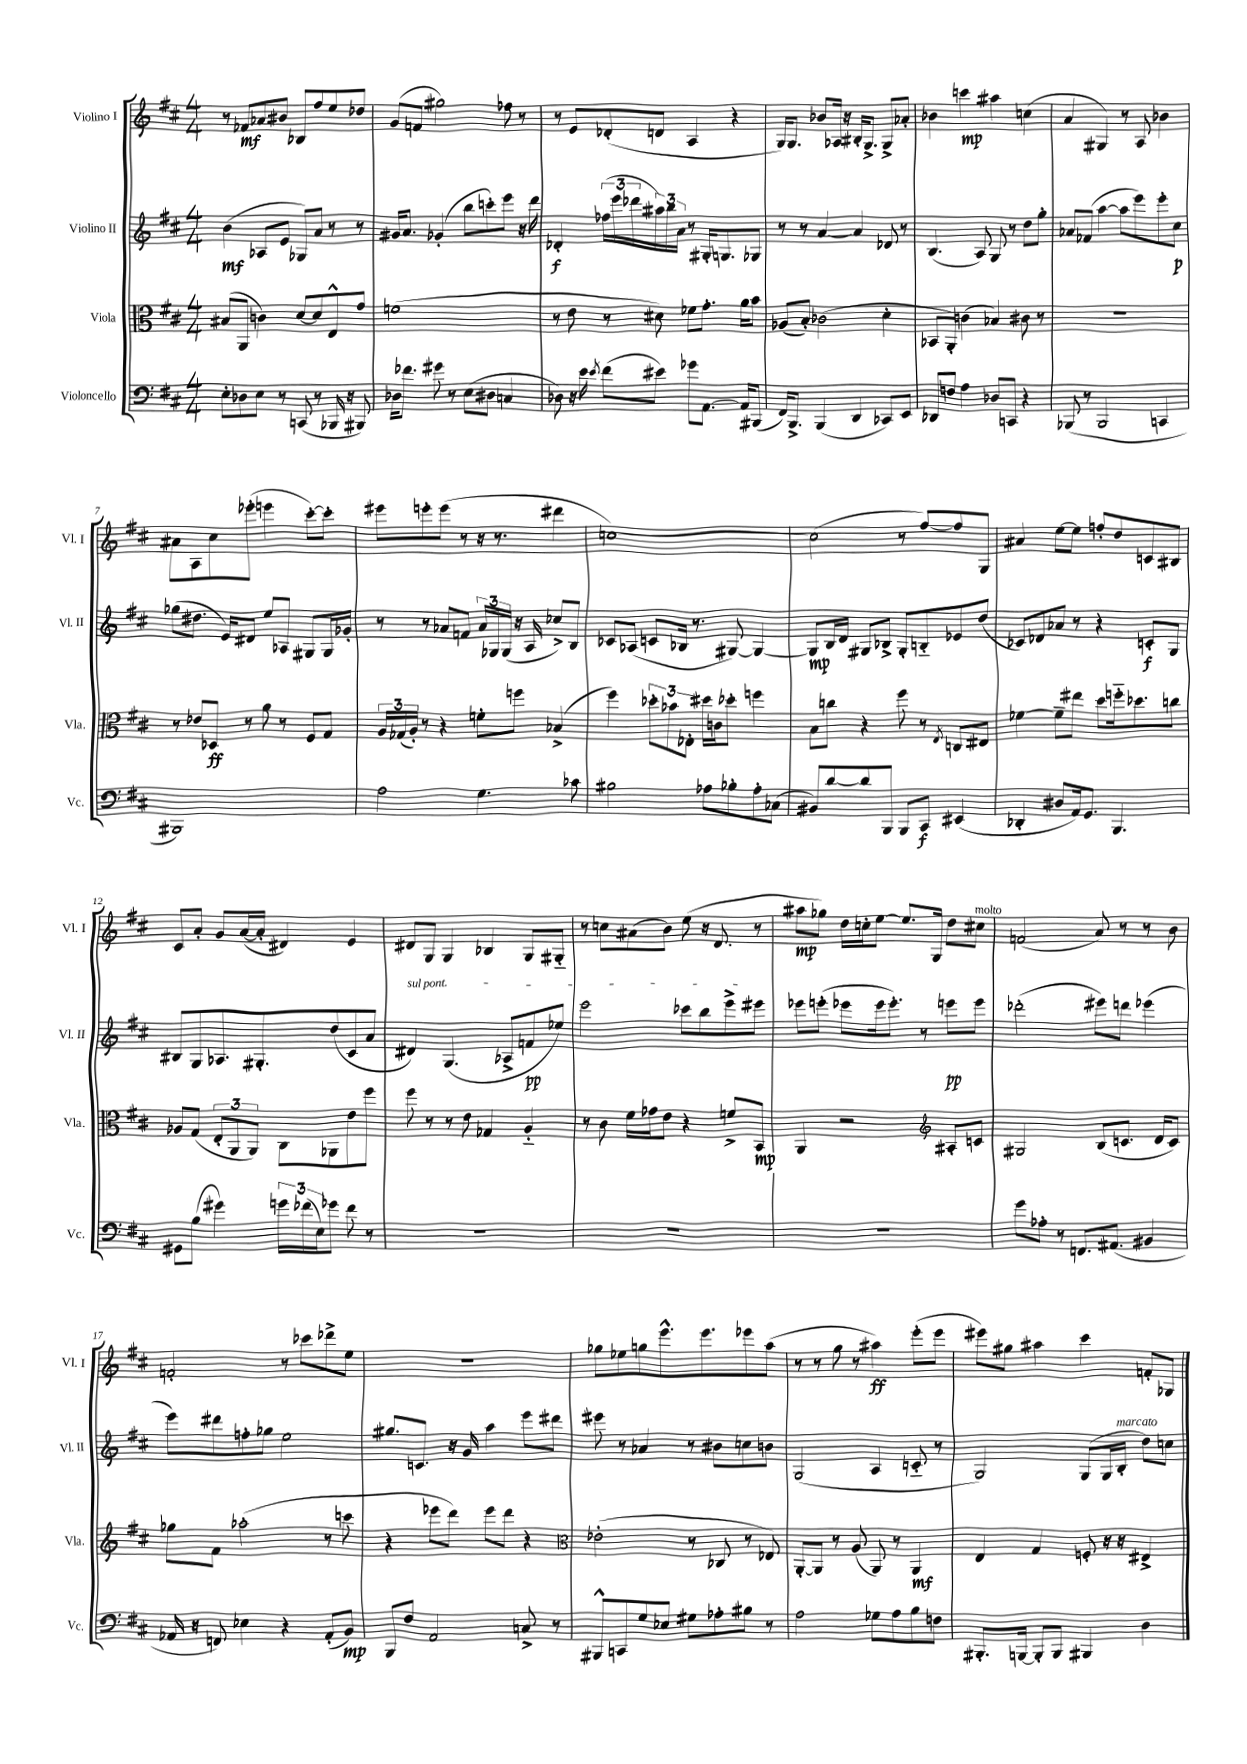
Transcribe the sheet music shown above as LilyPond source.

<<
\new StaffGroup <<
\new Staff = "s0" \with { instrumentName = "Violino I" shortInstrumentName = "Vl. I" } {
    \clef treble \key d \major \numericTimeSignature \time 4/4
    r8 fes'8\mf aes'8 bis'8 bes8 fis''8 e''8 des''8 |
    g'8( f'8 gis''2) fes''8 r8 |
    r8 e'8 des'8-.( d'8 a4 r4 |
    g16) g8. bes'8 aes16 r16 bis16-. g8.-> g8-> aes'8-. |
    bes'4 c'''4\mp ais''4 c''4( |
    a'4 gis4) r8 a8 bes'4 |
    ais'8 a8 cis''8 ees'''8-.( e'''4 cis'''8~-.) cis'''8-. |
    eis'''8 e'''8-. e'''8( r8 r16 r8. dis'''4 |
    c''1~) |
    c''2( r8 fis''8~) fis''8 g8 |
    ais'4 e''8~ e''8 f''8-. d''8 c'8 bis8 |
    cis'8 a'8-. g'8 a'16~( a'16-. dis'4) e'4 |
    dis'8 g8 g4 bes4 g8 gis8-_ |
    r8 c''8 ais'8( b'8) e''8( r16 d'8. r8 |
    ais''8\mp ges''8) d''16 c''16-. e''8~ e''8. g16 d''8 cis''8^\markup { \italic "molto" } |
    f'2( a'8) r8 r8 b'8 |
    f'2-. r8 ces'''8 des'''8-> e''8 |
    R1 |
    ges''8 ees''8 g''8 e'''8.-^ e'''8. ees'''8 a''8( |
    r8 r8 g''8 r8 ais''4\ff) e'''8-.( e'''8 |
    eis'''8) gis''8 ais''4 cis'''4 f'8-. ges8 \bar "|." |
}
\new Staff = "s1" \with { instrumentName = "Violino II" shortInstrumentName = "Vl. II" } {
    \clef treble \key d \major \numericTimeSignature \time 4/4
    b'4\mf( aes8 e'8 ges8) a'8 r8 r8 |
    gis'16 a'8. ges'4-.( b''8 c'''8-.) e'''8 r16 d'''16 |
    des'4-.\f \tuplet 3/2 { fes''16( e'''16 des'''16 } \tuplet 3/2 { ais''16) b''16 a'16 } r8 gis16-. g8. ges8 |
    r8 r8 a'4~ a'4 des'8 r8 |
    b4.( a8) g8 r8 d''8 g''8-. |
    aes'8 fes'8( a''4~ a''8 e'''8) e'''8-. cis''8\p |
    ges''8( dis''8. e'16) dis'8 e''8 aes8 gis8 gis16 ges'16-. |
    r8 r8 aes'8 f'8 \tuplet 3/2 { aes'16 ges16 ges16( } r16 a16 ces''8->) b8 |
    ces'8 aes8( c'8 bes16 r8. gis8~) gis4~ |
    gis8\mp b16 d'16 gis8 bes8-> gis8-. b8-_ ees'8 d''8( |
    ces'8) des'8 aes'8 r8 r4 c'8-.\f g8 |
    bis8 g8 aes8. gis8.-. d''8( cis'8 a'8 |
    \once \override TextSpanner.bound-details.left.text = \markup { \italic "sul pont." } dis'4\startTextSpan) g4.( aes8-> f'8\pp ees''8) |
    e'''2 ces'''8 b''8 e'''8-> eis'''8\stopTextSpan |
    ees'''8 e'''8-.( ees'''8 ees'''16 ees'''8.-.) r8 e'''8\pp e'''8 |
    des'''2-.( eis'''8) d'''8 ees'''4( |
    e'''8) dis'''8 f''8-. ges''8 e''2 |
    gis''8. c'8. r16 g'16 a''4 e'''8 dis'''8 |
    eis'''8 r8 aes'4 r8 bis'8 c''8 b'8 |
    g2( a4 c'8-_ r8 |
    g2) g8( g16 b16-.^\markup { \italic "marcato" } d''8) c''8 \bar "|." |
}
\new Staff = "s2" \with { instrumentName = "Viola" shortInstrumentName = "Vla." } {
    \clef alto \key d \major \numericTimeSignature \time 4/4
    bis8( a,8 c'4) d'8~ d'8 e8-^ g'8 |
    f'1( |
    r8 e'8 r8 dis'8) fes'8 g'8.-. a'16 b'8 |
    aes8( b8-.) ces'2( d'4-. |
    bes,8 a,8-.) c'4( bes4) cis'8 r8 |
    R1 |
    r8 ees'8 des8\ff r8 a'8 r8 fis8 g8 |
    \tuplet 3/2 { a16 ges16( a16-.) } r8 r4 f'8-. f''8 bes4->( |
    fis''4) \tuplet 3/2 { des''8-. bes'8 ees8-. } dis''16 c'16 des''8-. f''4 |
    b8 c''8 r4 fis''8 r8 \acciaccatura { e8 } c8 eis8 |
    fes'4~ fes'8-- eis''8 d''8 f''16-_ des''8. c''8 |
    aes8 g8( \tuplet 3/2 { e8-. a,8 a,8) } cis8 aes,8 e'8 fis''8 |
    fis''8 r8 r8 e'8 ges4 a4-_ |
    r8 cis'8 fis'16 ges'16 e'8 r4 f'8-> b,8\mp |
    a,4 r2 \clef treble ais8-. c'8 |
    gis2 b8( c'8. d'16 c'8) |
    ges''8 fis'8 aes''2-.( r8 c'''8 |
    r4 ees'''8 d'''8) ees'''8 d'''8 r4 |
    \clef alto ees'2-.( r8 ces8 r8 ees8) |
    a,8~-. a,8 r8 a8( a,8) r8 a,4\mf |
    e4 g4 f8-. r16 r16 eis4-> \bar "|." |
}
\new Staff = "s3" \with { instrumentName = "Violoncello" shortInstrumentName = "Vc." } {
    \clef bass \key d \major \numericTimeSignature \time 4/4
    e8-. des8 e8 r8 c,8( r8 bes,,16 r16 bis,,8) |
    des16 fes'8. gis'8 r8 e8( dis8 c4 |
    des8) r16 e'16 \acciaccatura { e'8 } fis'8( eis'8) ges'8 a,8.~ a,16 bis,,8( |
    fis,16) b,,8.-> b,,4( d,4 ces,8) e,8 |
    des,8 f8 a4 des8 c,8 r4 |
    bes,,8( r8 bes,,2 c,4 |
    bis,,1) |
    a2 g4. ces'8 |
    bis2 aes8 bes8-. aes8-. ces8( |
    bis,8) d'8~ d'8 b,,8 b,,8 cis,8\f eis,4( |
    des,4-. dis8 a,16) g,8. b,,4. |
    gis,8 b8( gis'4) \tuplet 3/2 { g'16 fes'16( e16) } ges'8 fes'8 r8 |
    R1 |
    R1 |
    R1 |
    g'8 aes8-. r8 f,8. ais,8.( bis,4 |
    aes,16 r16 f,8) ees4 r4 aes,8-.( b,8\mp) |
    b,,8 fis8 a,2 c8-> r8 |
    bis,,8-^ c,8 g8 ees8 gis8 aes8-. bis8 r8 |
    a2 ges8 a8 b8 f8 |
    bis,,8.-. b,,16~ b,,8-. b,,8 bis,,4 d4 \bar "|." |
}
>>
>>
